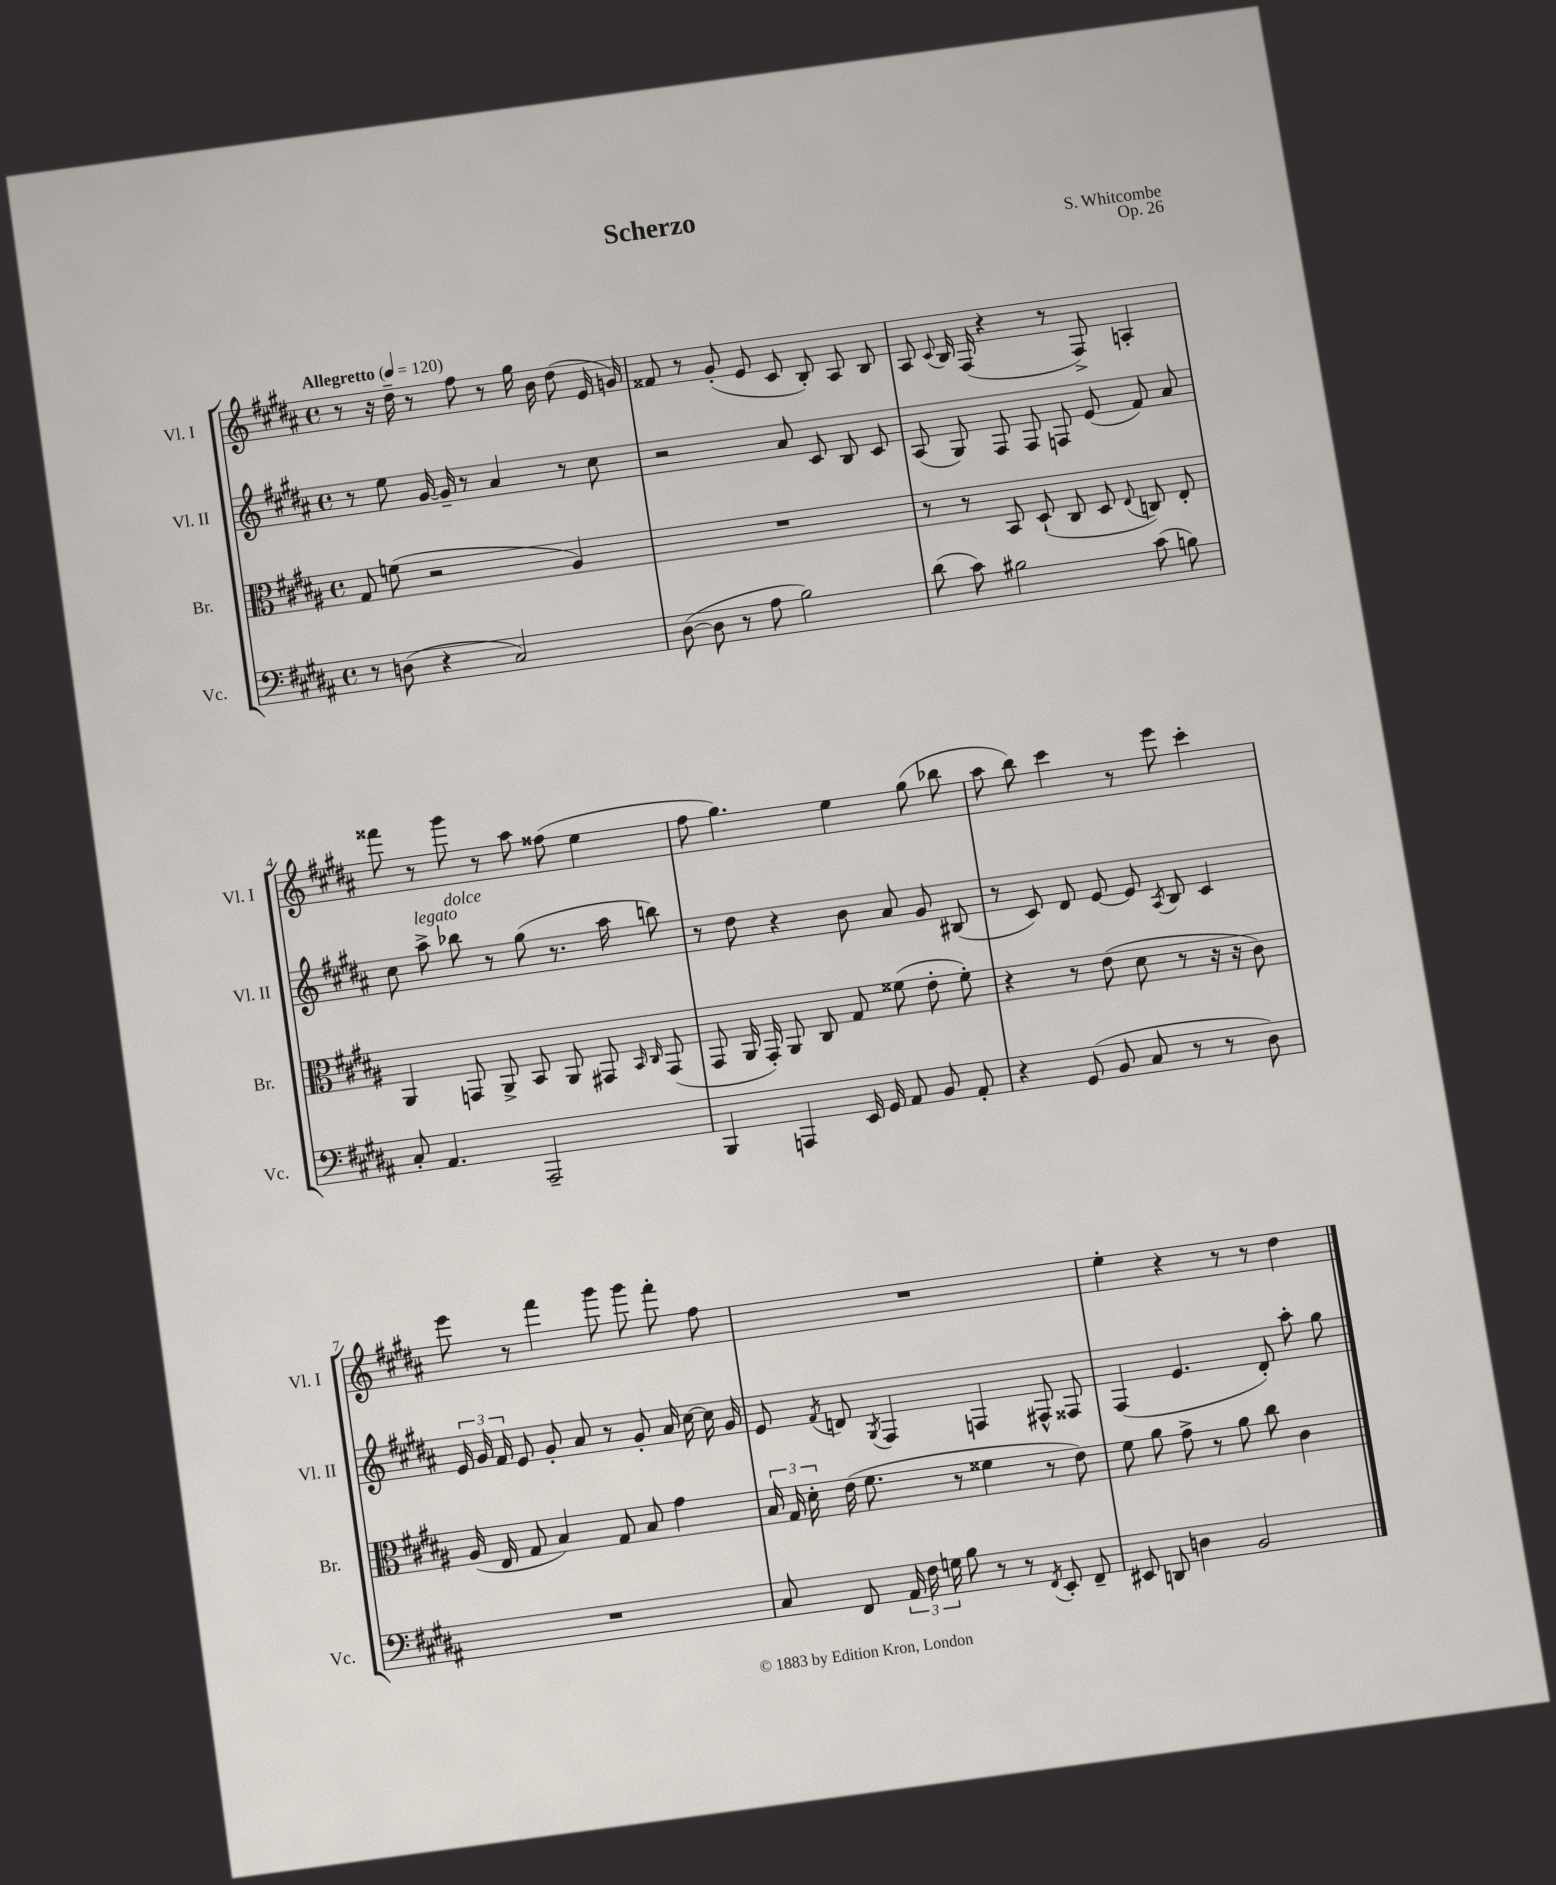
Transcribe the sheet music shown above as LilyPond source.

\header { title = "Scherzo" composer = "S. Whitcombe" opus = "Op. 26" }
<<
\new StaffGroup <<
\new Staff = "s0" \with { instrumentName = "Vl. I" shortInstrumentName = "Vl. I" } {
    \clef treble \key b \major \defaultTimeSignature \time 4/4 \tempo "Allegretto" 4 = 120
    \autoBeamOff r8 r16 dis''16-- r8 fis''8 r8 gis''16 b'16 dis''8( e'16 g'16) |
    fisis'8 r8 gis'8-.( e'8 cis'8 b8-.) ais8 b8 |
    ais8 \appoggiatura { cis'8 } b16 fis16( r4 r8 fis8->) a4-. |
    fisis'''8 r8 gis'''8 r8 ais''8 fisis''8( e''4 |
    fis''8 gis''4.) e''4 gis''8( bes''8 |
    ais''8 b''8) cis'''4 r8 e'''8 cis'''4-. |
    e'''8 r8 fis'''4 gis'''8 gis'''8 fis'''8-. fis''8 |
    R1 |
    e''4-. r4 r8 r8 dis''4 \bar "|." |
}
\new Staff = "s1" \with { instrumentName = "Vl. II" shortInstrumentName = "Vl. II" } {
    \clef treble \key b \major \defaultTimeSignature \time 4/4
    \autoBeamOff r8 e''8 gis'16~ gis'16-- r8 ais'4 r8 cis''8 |
    r2 ais'8 cis'8 b8 cis'8 |
    ais8( gis8) fis8 fis8 f8 e'8( fis'8) ais'8 |
    cis''8 ais''8->^\markup { \italic "legato" } bes''8^\markup { \italic "dolce" } r8 gis''8( r8. ais''16 b''8) |
    r8 dis''8 r4 b'8 ais'8 gis'8 bis8( |
    r8 cis'8) dis'8 e'8~ e'8 \acciaccatura { ais8 } b8 cis'4 |
    \tuplet 3/2 { e'16 gis'16 fis'16 } e'8 gis'8-. ais'8 r8 gis'8-. ais'16 cis''16~ cis''16 gis'16 |
    e'8 \acciaccatura { fis'8 } d'8 \acciaccatura { gis8 } fis4 f4 fis8-^ fisis8 |
    fis4( e'4. dis'8-.) ais''8-. gis''8 \bar "|." |
}
\new Staff = "s2" \with { instrumentName = "Br." shortInstrumentName = "Br." } {
    \clef alto \key b \major \defaultTimeSignature \time 4/4
    \autoBeamOff gis8 f'8( r2 ais4) |
    R1 |
    r8 r8 b,8 dis8-!( cis8 dis8 \appoggiatura { e8 } c8) e8-. |
    ais,4 g,8 ais,8-> b,8 ais,8 gis,8 \grace { b,16 cis16 } gis,8( |
    gis,8 ais,16 gis,16-.) ais,8 cis8 gis8 fisis'8( e'8-. fisis'8-.) |
    r4 r8 e'8( dis'8 r8 r16 r16 cis'8) |
    ais16( e16 gis8 b4) gis8 b8 gis'4 |
    \tuplet 3/2 { b16 gis16 dis'16-. } e'16( fis'8. r8 fisis'4 r8 e'8) |
    fis'8 ais'8 gis'8-> r8 ais'8 cis''8 cis'4 \bar "|." |
}
\new Staff = "s3" \with { instrumentName = "Vc." shortInstrumentName = "Vc." } {
    \clef bass \key b \major \defaultTimeSignature \time 4/4
    \autoBeamOff r8 d8( r4 cis2) |
    dis8~( dis8 r8 ais8 b2) |
    dis'8( cis'8) bis2 cis'8( b8) |
    cis8-. ais,4. ais,,2-- |
    b,,4 a,,4 e,16 gis,16 ais,8 b,8 ais,8-. |
    r4 gis,8( b,8 cis8 r8 r8 dis8) |
    R1 |
    cis8 fis,8 \tuplet 3/2 { ais,16 fis16 g16 } b8 r8 r8 \acciaccatura { fis,8 } e,8-. fis,8-- |
    eis,8 d,8 d4 b,2 \bar "|." |
}
>>
>>
